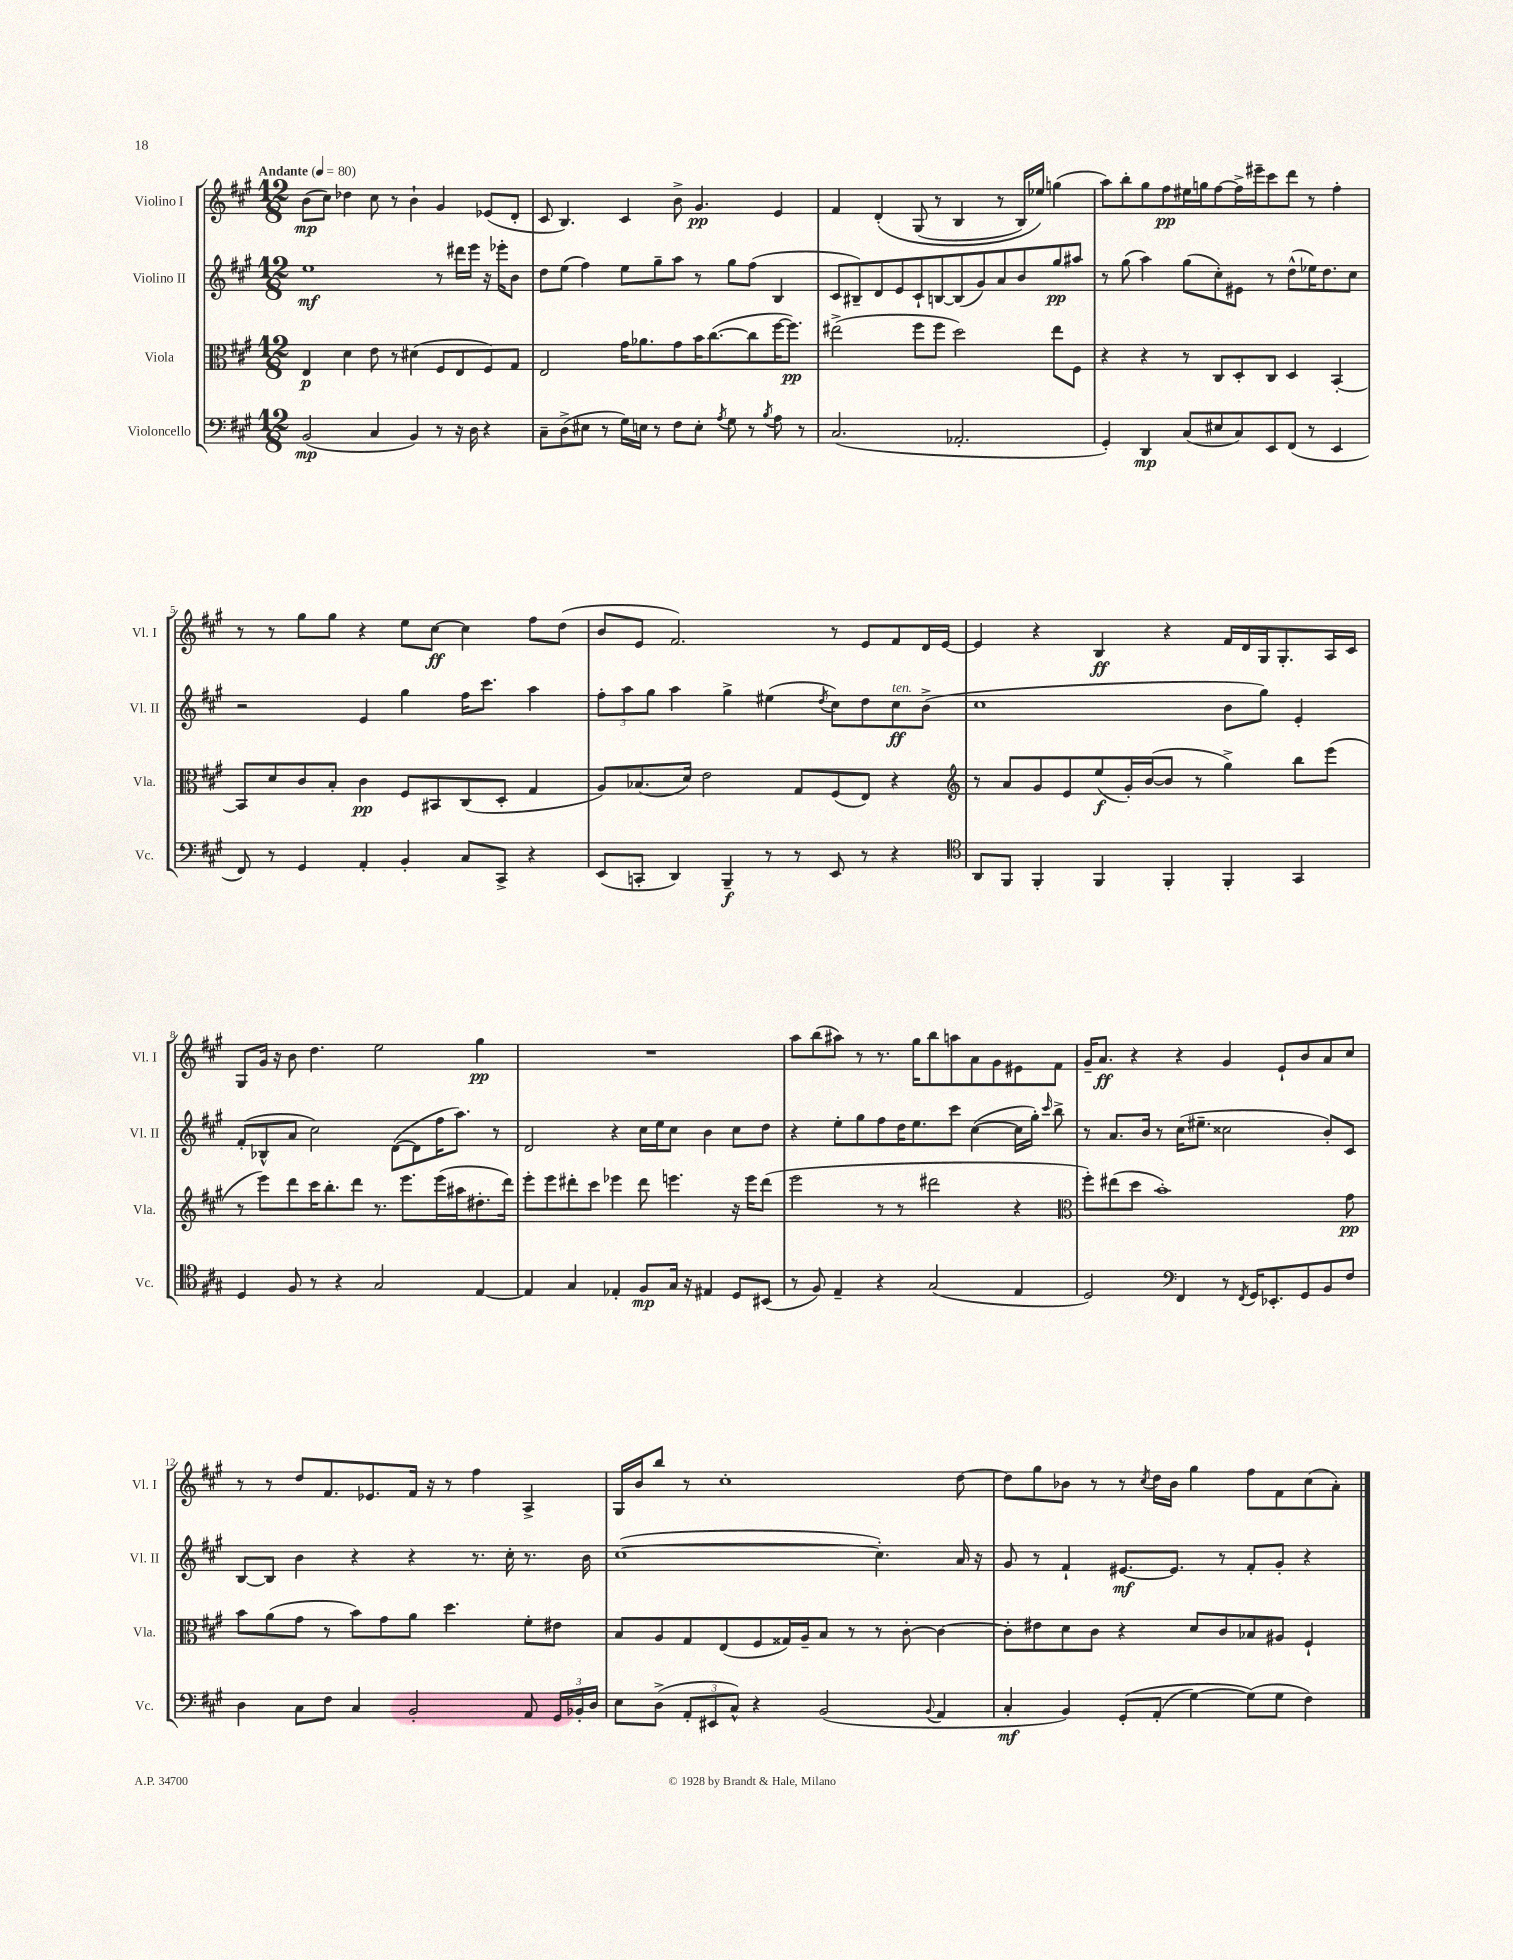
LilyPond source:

<<
\new StaffGroup <<
\new Staff = "s0" \with { instrumentName = "Violino I" shortInstrumentName = "Vl. I" } {
    \clef treble \key a \major \numericTimeSignature \time 12/8 \tempo "Andante" 4 = 80
    \autoBeamOff b'8[\mp( cis''8]) des''4 cis''8 r8 b'4-! gis'4 ees'8[( d'8]-. |
    cis'8 b4.) cis'4 b'8-> gis'4.\pp e'4 |
    fis'4 d'4-.\( gis8( r8 b4 r8 b16[) ees''16]\) g''4( |
    a''8[) b''8-. gis''8 fis''8\pp eis''16 g''16 fis''8~ fis''16-> eis'''16-- cis'''8 d'''8] r8 fis''4-. |
    r8 r8 gis''8[ gis''8] r4 e''8[ cis''8]~\ff cis''4 fis''8[ d''8]( |
    b'8[ e'8] fis'2.) r8 e'8[ fis'8 d'16 e'16]~ |
    e'4 r4 b4\ff r4 fis'16[ d'16 gis16 gis8.-. a16 cis'16] |
    gis8[ gis'16] r16 b'8 d''4. e''2 gis''4\pp |
    R1. |
    a''8[ b''8( ais''8]) r8 r8. gis''16[ b''8 a''8 a'8 gis'8 eis'8 fis'8] |
    gis'16[-- a'8.]\ff r4 r4 gis'4 e'8[-! b'8 a'8 cis''8] |
    r8 r8 d''8[ fis'8. ees'8. fis'16] r16 r8 fis''4 a4-> |
    gis16[ b'16 b''8] r8 cis''1-. d''8~ |
    d''8[ gis''8 bes'8] r8 r8 \acciaccatura { cis''8 } d''16[ bes'16] gis''4 fis''8[ fis'8 cis''8( a'8]-.) \bar "|." |
}
\new Staff = "s1" \with { instrumentName = "Violino II" shortInstrumentName = "Vl. II" } {
    \clef treble \key a \major \numericTimeSignature \time 12/8
    \autoBeamOff e''1\mf r8 dis'''16[ e'''16] r16 ees'''16[-. b'8] |
    d''8[ e''8]( fis''4) e''8[ gis''8-- a''8] r8 gis''8[ fis''8]( b4 |
    cis'8[ bis8--) d'8 e'8 cis'8-! b8~ b8( gis'8) a'8 b'8 gis''8\pp ais''8] |
    r8 gis''8( a''4) gis''8[( cis''8-.) eis'8] r8 d''8[-^( ees''16) d''8. cis''8] |
    r2 e'4 gis''4 fis''16[ cis'''8.] a''4 |
    \tuplet 3/2 { fis''8[-. a''8 gis''8] } a''4 gis''4-> eis''4( \acciaccatura { d''8 } cis''8[) d''8 cis''8\ff^\markup { \italic "ten." } b'8]->( |
    cis''1 b'8[ gis''8]) e'4-. |
    fis'8[-.( bes8-^ a'8] cis''2) d'8[~( d'8 fis''16 a''8.]) r8 |
    d'2 r4 cis''16[ e''16 cis''8] b'4 cis''8[ d''8] |
    r4 e''8[-. gis''8 fis''8 d''16 e''8. cis'''8] cis''4~( cis''16[ gis''16]-.) \grace { cis'''16 } b''8-> |
    r8 a'8.[ b'16] r8 cis''16[( eis''8.]-- cisis''2 b'8[-.) cis'8] |
    b8[~ b8] b'4 r4 r4 r8. cis''16-. r8. b'16 |
    cis''1~( cis''4.-.) a'16 r16 |
    gis'8 r8 fis'4-! eis'8.[~\mf eis'8.] r8 fis'8[-. gis'8]-. r4 \bar "|." |
}
\new Staff = "s2" \with { instrumentName = "Viola" shortInstrumentName = "Vla." } {
    \clef alto \key a \major \numericTimeSignature \time 12/8
    \autoBeamOff e4\p d'4 e'8 r8 dis'4( fis8[ e8 fis8) gis8] |
    e2 gis'16[ aes'8. gis'8 b'16 cis''8.~( cis''8 fis''16~ fis''8.]\pp) |
    eis''2->( fis''8[ fis''8] d''2) eis''8[ fis8] |
    r4 r4 r8 cis8[ d8-. cis8] d4 b,4~-. |
    b,8[ d'8 cis'8 b8]-. cis'4\pp fis8[ bis,8 cis8( d8]-. gis4 |
    a8[) bes8.( d'16]) e'2 gis8[ fis8( e8]) r4 |
    \clef treble r8 a'8[ gis'8 e'8 e''8\f( gis'16-.) b'16~( b'8] r8 gis''4->) b''8[ e'''8]( |
    r8 e'''8[) d'''8 cis'''16 b''8.-. d'''8] r8. e'''8.[ e'''16( ais''16 dis''8.-. d'''16]) |
    e'''8[-. e'''8 dis'''8-. cis'''8] ees'''4 dis'''8 e'''4. r16 e'''16[ dis'''8]( |
    e'''2 r8 r8 dis'''2 r4 |
    \clef alto fis''8[-.) eis''8( d''8] b'1-.) gis'8\pp |
    b'8[ a'8( gis'8] r8 b'8[) gis'8 a'8] d''4. fis'8[-. eis'8] |
    b8[ a8 gis8 e8( fis8 gisis16) a16-- b8] r8 r8 cis'8~-. cis'4~ |
    cis'8[-. eis'8 d'8 cis'8] r4 d'8[ cis'8 bes8 ais8] fis4-! \bar "|." |
}
\new Staff = "s3" \with { instrumentName = "Violoncello" shortInstrumentName = "Vc." } {
    \clef bass \key a \major \numericTimeSignature \time 12/8
    \autoBeamOff b,2\mp( cis4 b,4) r8 r16 d16 r4 |
    cis8[-- d8->( eis8] r8 gis16[) e16] r8 fis8[ e8]-. \acciaccatura { a8 } gis8 r8 \acciaccatura { b8 } a8 r8 |
    cis2.( aes,2.-. |
    gis,4-.) d,4\mp cis8[( eis8 cis8) e,8 fis,8]( r8 e,4 |
    fis,8) r8 gis,4 a,4-. b,4-. cis8[ cis,8]-> r4 |
    e,8[( c,8]-. d,4) b,,4--\f r8 r8 e,8 r8 r4 |
    \clef tenor a,8[ fis,8] fis,4-. fis,4 fis,4-. fis,4-. gis,4 |
    d4 fis8 r8 r4 gis2 e4~ |
    e4 gis4 ees4-. fis8[\mp gis16] r16 eis4 d8[ bis,8]( |
    r8 fis8) e4-- r4 gis2( e4 |
    d2) \clef bass fis,4 r8 \acciaccatura { fis,8 } gis,16[ ees,8.-. gis,8 b,8 fis8] |
    d4 cis8[ fis8] cis4 b,2-. a,8 \tuplet 3/2 { gis,16[ bes,16-. d16] } |
    e8[ d8]->( \tuplet 3/2 { a,8[-. eis,8 cis8]-^) } r4 b,2( \appoggiatura { b,8 } a,4 |
    cis4-.\mf b,4) gis,8[-.\( a,8]-.( gis4~) gis8[(\) gis8] fis4) \bar "|." |
}
>>
>>
